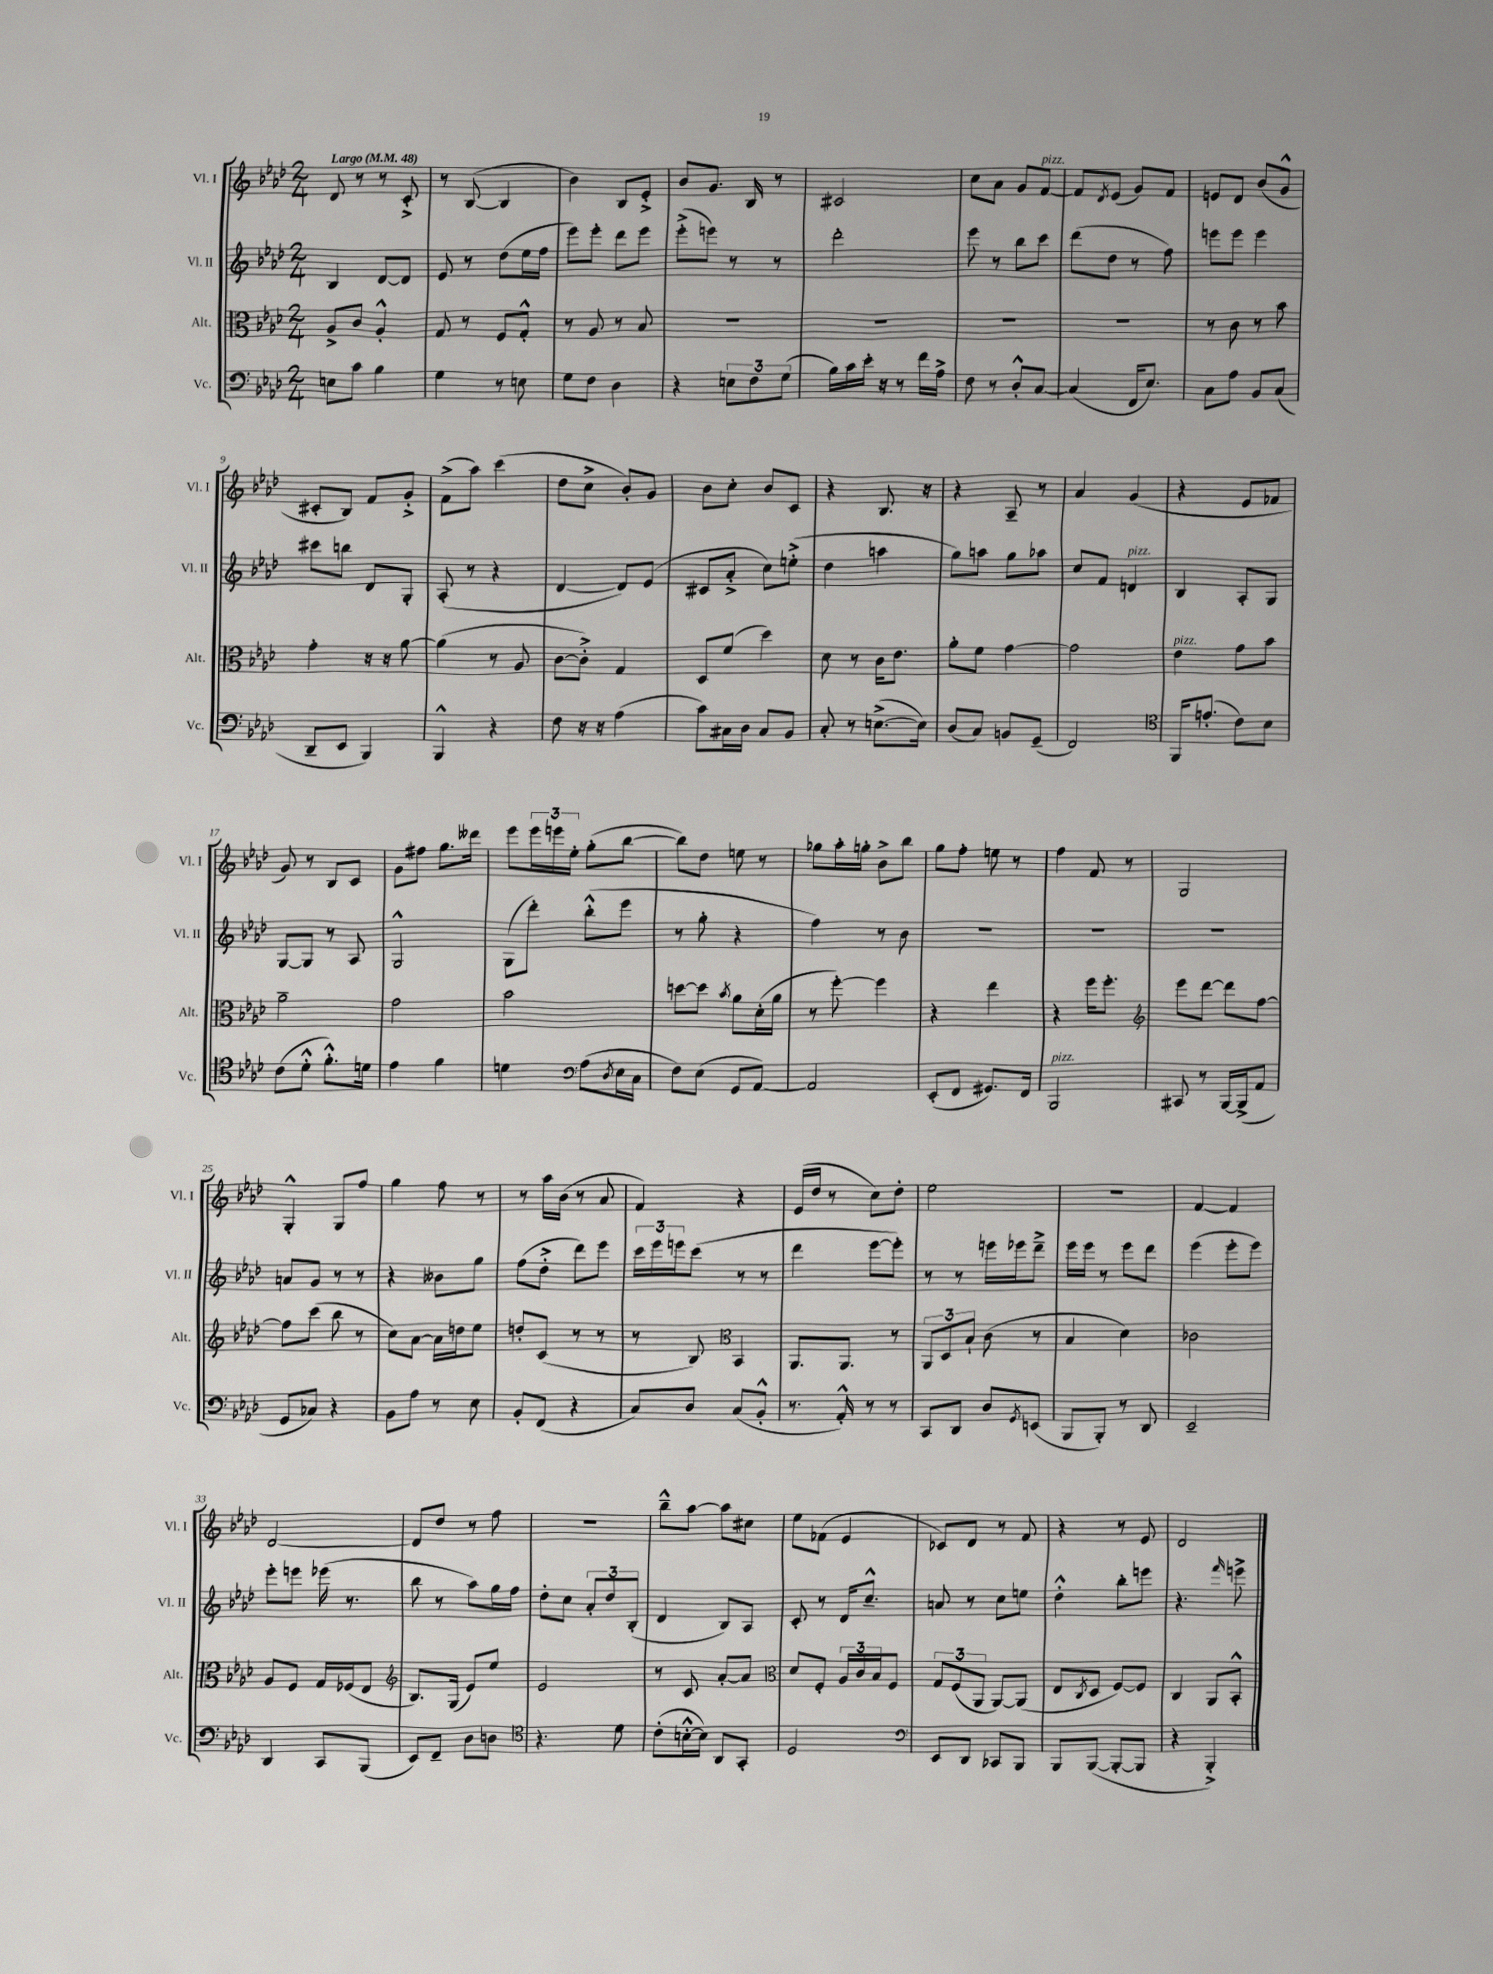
<<
\new StaffGroup <<
\new Staff = "s0" \with { instrumentName = "Vl. I" shortInstrumentName = "Vl. I" } {
    \clef treble \key aes \major \numericTimeSignature \time 2/4 \tempo "Largo" 4 = 48
    des'8 r8 r8 c'8-.-> |
    r8 bes8~( bes4 |
    bes'4) bes8 ees'8-.-> |
    bes'8 g'8. bes16 r8 |
    cis'2 |
    c''8 aes'8 g'8 f'8~^\markup { \italic "pizz." } |
    f'8 \acciaccatura { des'8 } ees'8( g'8) f'8 |
    e'8 des'8 bes'8( g'8-^ |
    cis'8-. bes8) f'8 g'8-.-> |
    f'8->( aes''8) c'''4( |
    des''8 c''8-> bes'8-.) g'8 |
    bes'8 c''8-. bes'8 c'8 |
    r4 bes8. r16 |
    r4 aes8-- r8 |
    aes'4 g'4( |
    r4 ees'8 fes'8 |
    g'8) r8 bes8 c'8 |
    g'8 fis''8 g''8. deses'''16 |
    ees'''8 \tuplet 3/2 { ees'''16 e'''16 ees''16-. } g''8-.( bes''8~ |
    bes''8) des''8 e''8 r8 |
    ges''8 aes''16-. g''16-. bes'8-> bes''8 |
    g''8 f''8-. e''8 r8 |
    f''4 f'8 r8 |
    g2 |
    g4-.-^ g8 f''8 |
    g''4 f''8 r8 |
    r8 aes''16 bes'16( r8 aes'8 |
    f'4) r4 |
    ees'16( des''16 r8 c''8) des''8-. |
    ees''2 |
    R2 |
    f'4~ f'4 |
    des'2~ |
    des'8 des''8 r8 f''8 |
    R2 |
    bes''8---^ aes''8~ aes''8 cis''8 |
    ees''8 fes'8( ees'4 |
    ces'8) des'8 r8 f'8 |
    r4 r8 ees'8 |
    des'2 \bar "|." |
}
\new Staff = "s1" \with { instrumentName = "Vl. II" shortInstrumentName = "Vl. II" } {
    \clef treble \key aes \major \numericTimeSignature \time 2/4
    bes4 des'8~ des'8 |
    ees'8 r8 des''8( ees''16 f''16 |
    ees'''8) ees'''8-. des'''8 ees'''8 |
    ees'''8-.->( e'''8) r8 r8 |
    des'''2-. |
    ees'''8 r8 bes''8 c'''8 |
    des'''8( des''8 r8 f''8) |
    e'''8 e'''8 e'''4 |
    cis'''8 b''8 des'8 g8-. |
    aes8-.( r8 r4 |
    des'4~ des'8) ees'8( |
    cis'8 aes'8-.-> c''8) e''8-.->( |
    des''4 a''4 |
    g''8) a''8 g''8 aes''8 |
    c''8 f'8 d'4^\markup { \italic "pizz." } |
    bes4 aes8-. g8 |
    g8~ g8 r8 aes8 |
    g2-^ |
    g8( des'''8-.) bes''8-.-^( ees'''8 |
    r8 g''8-. r4 |
    f''4) r8 bes'8 |
    R2 |
    R2 |
    R2 |
    a'8 g'8 r8 r8 |
    r4 beses'8 g''8 |
    f''8( des''8-.-> des'''8) ees'''8 |
    \tuplet 3/2 { c'''16 ees'''16 e'''16 } c'''8( r8 r8 |
    des'''4 ees'''8~ ees'''8-.) |
    r8 r8 e'''16 ees'''16 des'''8---> |
    ees'''16 ees'''16 r8 ees'''8 des'''8 |
    ees'''4( ees'''8-. ees'''8) |
    ees'''8-. e'''8 ees'''16( r8. |
    bes''8 r8 aes''8) g''16 f''16 |
    des''8-. c''8 \tuplet 3/2 { aes'8-. des''8 bes8-.( } |
    des'4 bes8) aes8 |
    c'8-. r8 des'16 c''8.---^ |
    a'8 r8 c''8 e''8 |
    des''4-.-^ bes''8-. e'''8 |
    r4. \grace { f'''16 } e'''8-> \bar "|." |
}
\new Staff = "s2" \with { instrumentName = "Alt." shortInstrumentName = "Alt." } {
    \clef alto \key aes \major \numericTimeSignature \time 2/4
    aes8-> c'8 aes4-.-^ |
    g8 r8 f8 g8-.-^ |
    r8 aes8 r8 bes8 |
    R2 |
    R2 |
    R2 |
    R2 |
    r8 c'8 r8 bes'8 |
    g'4-. r16 r16 aes'8~ |
    aes'4( r8 aes8 |
    c'8~ c'8-.->) g4 |
    des8 f'8( des''4) |
    des'8 r8 c'16 ees'8. |
    aes'8-. f'8 g'4~ |
    g'2 |
    ees'4^\markup { \italic "pizz." } g'8 bes'8 |
    aes'2-- |
    g'2 |
    bes'2 |
    d''8~ d''8 \acciaccatura { bes'8 } aes'8 des'16-.( aes'16 |
    r8 f''8~-.) f''4 |
    r4 ees''4 |
    r4 f''16 f''8.-. |
    \clef treble ees'''8 des'''8~ des'''8 f''8~ |
    f''8 c'''8( bes''8 r8 |
    c''8) aes'8~ aes'16 d''16 ees''8 |
    d''8-. c'8( r8 r8 |
    r8 bes8) \clef alto bes,4 |
    aes,8. aes,8. r8 |
    \tuplet 3/2 { aes,8 des8 bes8-! } c'8( r8 |
    bes4 des'4) |
    ces'2 |
    aes8 f8 g16 fes16( ees8 |
    \clef treble bes8.) g16( ees'8) ees''8 |
    ees'2 |
    r8 c'8 aes'8~-. aes'8 |
    \clef alto des'8 f8-. \tuplet 3/2 { aes16 c'16 bes16 } f8 |
    \tuplet 3/2 { g8 f8( aes,8 } aes,8~) aes,8( |
    ees8 \acciaccatura { c8 } des8 f8~) f8 |
    c4 aes,8 bes,8-.-^ \bar "|." |
}
\new Staff = "s3" \with { instrumentName = "Vc." shortInstrumentName = "Vc." } {
    \clef bass \key aes \major \numericTimeSignature \time 2/4
    e8 c'8 bes4 |
    g4 r8 e8 |
    g8 f8 des4 |
    r4 \tuplet 3/2 { e8 f8 g8( } |
    bes16) c'16 ees'16-. r16 r8 f'16 aes16-> |
    f8 r8 des8-.-^ c8~ |
    c4( f,16 ees8.) |
    c8 aes8 bes,8 c8( |
    des,8-- ees,8 bes,,4) |
    bes,,4-^ r4 |
    f8 r16 r16 aes4( |
    c'8) cis16 des16 cis8 bes,8 |
    c8-. r8 e8.~->( e16) |
    des8( c8) b,8 g,8--( |
    f,2) |
    \clef tenor f,16 e'8.-.( c'8) bes8 |
    c'8( des'8-.-^ f'8.-.-^) d'16 |
    ees'4 f'4 |
    d'4 \clef bass aes8( \acciaccatura { des8 } ees16 c16 |
    f8) ees8( g,8 aes,8~) |
    aes,2 |
    ees,8-.( f,8 gis,8.) f,16 |
    bes,,2^\markup { \italic "pizz." } |
    cis,8 r8 bes,,16~ bes,,16->( aes,8 |
    g,8 ces8) r4 |
    bes,8 aes8 r8 ees8 |
    bes,8-. f,8( r4 |
    c8) des8 c8( bes,8-.-^ |
    r8. aes,16-.-^) r8 r8 |
    c,8 des,8 des8 \acciaccatura { g,8 } e,8( |
    bes,,8 bes,,8-.) r8 des,8 |
    ees,2-- |
    des,4 c,8 bes,,8( |
    ees,8) f,8-- des8 d8 |
    \clef tenor r4. des'8 |
    c'8-.( b16~-.-^ b16) aes,8 g,8-. |
    des2 |
    \clef bass ees,8 des,8 ces,8 bes,,8 |
    bes,,8 bes,,8~( bes,,8~-. bes,,8 |
    r4 bes,,4-.->) \bar "|." |
}
>>
>>
